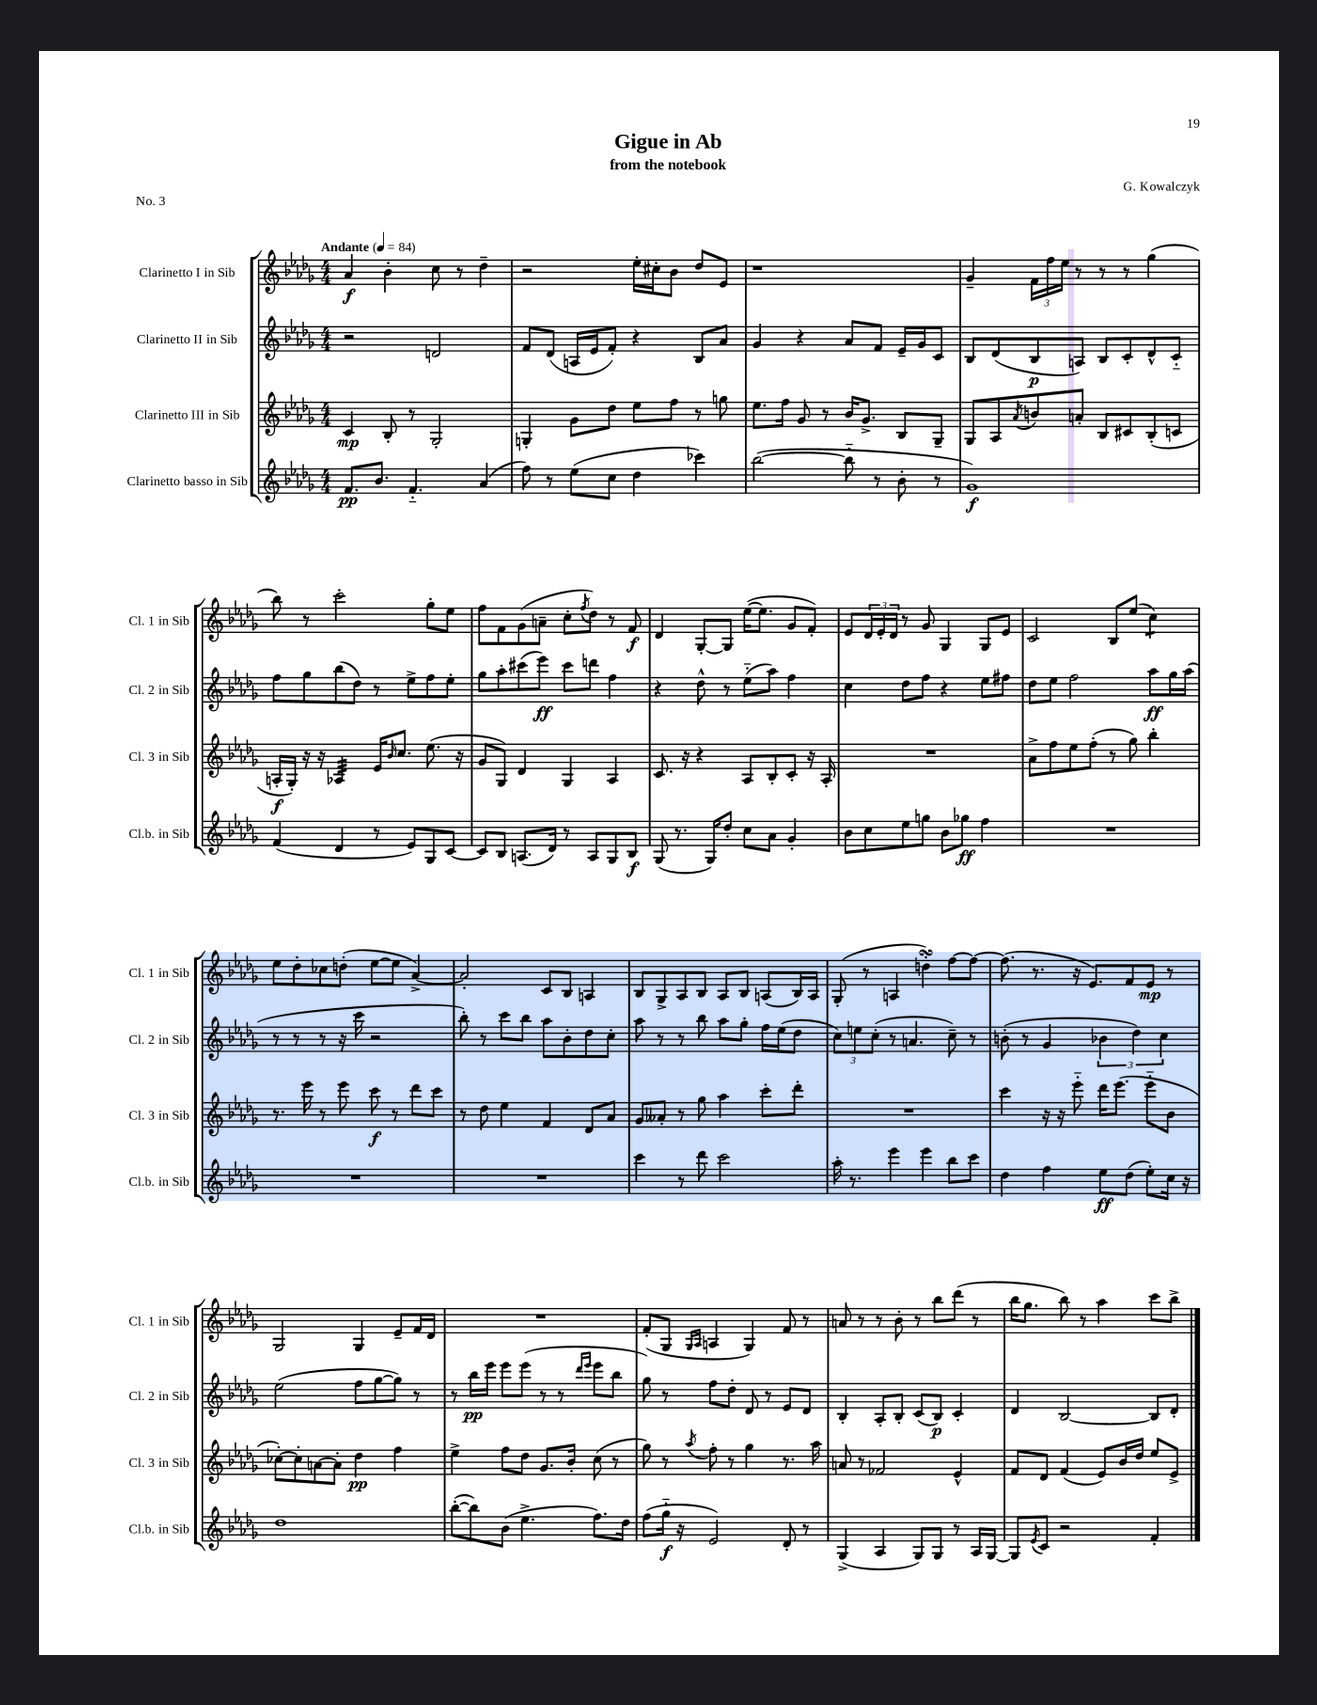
\header { title = "Gigue in Ab" composer = "G. Kowalczyk" subtitle = "from the notebook" piece = "No. 3" }
<<
\new StaffGroup <<
\new Staff = "s0" \with { instrumentName = "Clarinetto I in Sib" shortInstrumentName = "Cl. 1 in Sib" } {
    \clef treble \key des \major \numericTimeSignature \time 4/4 \tempo "Andante" 4 = 84
    aes'4\f bes'4-. c''8 r8 des''4-- |
    r2 ees''16-. cis''16-. bes'8 des''8 ees'8 |
    r1 |
    ges'4-- \tuplet 3/2 { f'16 f''16 ees''16 } r8 r8 r8 ges''4( |
    bes''8) r8 c'''2-. ges''8-. ees''8 |
    f''8 f'8 ges'8( a'8-- c''8-. \acciaccatura { f''8 } des''8) r8 f'8\f |
    des'4 ges8~-. ges8 ees''16~( ees''8. ges'8 f'8-.) |
    ees'8 \tuplet 3/2 { des'16 ees'16-. des'16 } r8 ges'8 ges4 ges8 ees'8 |
    c'2 bes8 ees''8( c''4:8) |
    ees''8 des''8-. ces''8 d''8-.( ees''8~ ees''8 aes'4~->) |
    aes'2-. c'8 bes8 a4 |
    bes8 ges8-> aes8 bes8 aes8 bes8 a8( bes16) a16 |
    ges8-.( r8 a4 d''4-.\turn) f''8~ f''8~ |
    f''8.( r8. r16 ees'8.) f'8 ees'8\mp r8 |
    ges2 ges4 ees'8-- f'16 des'16 |
    R1 |
    f'8-.( ges8 \grace { ges16 aes16 } a4 ges4) f'8 r8 |
    a'8 r8 r8 bes'8-. r8 bes''8 des'''8( r8 |
    bes''16 ges''8. bes''8) r8 aes''4 c'''8 bes''8-> \bar "|." |
}
\new Staff = "s1" \with { instrumentName = "Clarinetto II in Sib" shortInstrumentName = "Cl. 2 in Sib" } {
    \clef treble \key des \major \numericTimeSignature \time 4/4
    r2 d'2 |
    f'8 des'8( a16 ees'16 f'8-.) r4 bes8 aes'8 |
    ges'4 r4 aes'8 f'8 ees'16-- ges'16 c'8 |
    bes8 des'8( bes8\p a8) bes8 c'8-. des'8-^ c'8-_ |
    f''8 ges''8 bes''8( des''8) r8 ees''8-> f''8 ees''8-. |
    ges''8 aes''8-. cis'''8( ees'''8\ff) cis'''8 d'''8 f''4 |
    r4 des''8-^ r8 ees''8-_( aes''8) f''4 |
    c''4 des''8 f''8 r4 ees''8 fis''8 |
    des''8 ees''8 f''2 aes''8\ff ges''16 aes''16( |
    r8 r8 r8 r16 c'''16 r2 |
    bes''8-.) r8 c'''8 bes''8 aes''8 bes'8-. des''8 c''8-. |
    aes''8 r8 r8 bes''8 aes''8 ges''8-. f''16 ees''16( des''8 |
    \tuplet 3/2 { c''8) e''8 c''8-.( } r8 a'4. c''8--) r8 |
    b'8-.( r8 ges'4 \tuplet 3/2 { bes'4 des''4) c''4 } |
    ees''2( f''8 ges''8~ ges''8) r8 |
    r8 bes''16\pp ees'''16 ees'''8 ees'''8( r8 r8 \grace { des'''16 ees'''16 } ees'''8 bes''8 |
    ges''8) r8 f''8 des''8-. des'8 r8 ees'8 des'8 |
    bes4-. aes8-. bes8-. c'8( bes8\p) c'4-. |
    des'4 bes2~ bes8 des'8-. \bar "|." |
}
\new Staff = "s2" \with { instrumentName = "Clarinetto III in Sib" shortInstrumentName = "Cl. 3 in Sib" } {
    \clef treble \key des \major \numericTimeSignature \time 4/4
    c'4\mp bes8-. r8 ges2-. |
    g4-. ges'8 des''8 ees''8 f''8 r8 g''8 |
    ees''8. f''16 ges'8 r8 bes'16 ges'8.-> bes8 ges8-- |
    ges8 aes8 \acciaccatura { aes'8 } b'8 a'8-. bes8 cis'8 bes8-.( c'8 |
    a16-.\f ges16-.) r16 r16 aes4:32 ees'16 \grace { bes'16 } c''8. ees''8.( r16 |
    ges'8 ges8) des'4 ges4 aes4 |
    c'8. r16 r4 aes8 bes8-. c'8-. r16 aes16-. |
    R1 |
    aes'8-> f''8 ees''8 f''8-.( r8 ges''8) bes''4-. |
    r8. ees'''16 r8 ees'''8 c'''8\f r8 des'''8 c'''8 |
    r8 des''8 ees''4 f'4 des'8 aes'8 |
    ges'8 aeses'8-. r8 ges''8 aes''4 c'''8-. des'''8-. |
    R1 |
    c'''4 r16 r16 ees'''8-_ des'''16 ees'''8.( ees'''8-_ bes'8 |
    ces''8~-.) ces''8-. a'8~ a'8-. des''4\pp f''4 |
    ees''4-> f''8 des''8 ges'8. bes'16-. c''8( r8 |
    ges''8) r8 \acciaccatura { aes''8 } f''8-. r8 ges''4 r8. aes''16 |
    a'8 r8 fes'2 ees'4-^ |
    f'8 des'8 f'4( ees'8) bes'16 des''16 ees''8 ees'8-> \bar "|." |
}
\new Staff = "s3" \with { instrumentName = "Clarinetto basso in Sib" shortInstrumentName = "Cl.b. in Sib" } {
    \clef treble \key des \major \numericTimeSignature \time 4/4
    f'8.\pp bes'8. f'4.-_ aes'4( |
    f''8) r8 ees''8( c''8 des''4 ces'''4) |
    bes''2~( bes''8-_ r8 bes'8-. r8 |
    ges'1\f) |
    f'4( des'4 r8 ees'8) ges8 c'8~ |
    c'8 bes8 a8.( des'16) r8 a8 ges8 bes8\f |
    ges8( r8. ges16) des''8-. c''8 aes'8 ges'4-. |
    bes'8 c''8 ees''8 g''8 bes'8 ges''8\ff f''4 |
    R1 |
    R1 |
    R1 |
    c'''4 r8 des'''8 c'''2 |
    aes''16-. r8. ees'''4 ees'''4 bes''8 c'''8 |
    des''4 f''4 ees''8\ff des''8( ees''8-.) c''16 r16 |
    des''1 |
    bes''8~-.( bes''8) bes'8( ees''4.-> f''8.) des''16 |
    f''8( ges''16-_\f r16 ees'2) des'8-. r8 |
    ges4->( aes4 ges8) ges8 r8 aes16 ges16~ |
    ges8 \acciaccatura { ees'8 } c'8 r2 f'4-. \bar "|." |
}
>>
>>
\layout { \context { \Score \remove "Bar_number_engraver" } }
